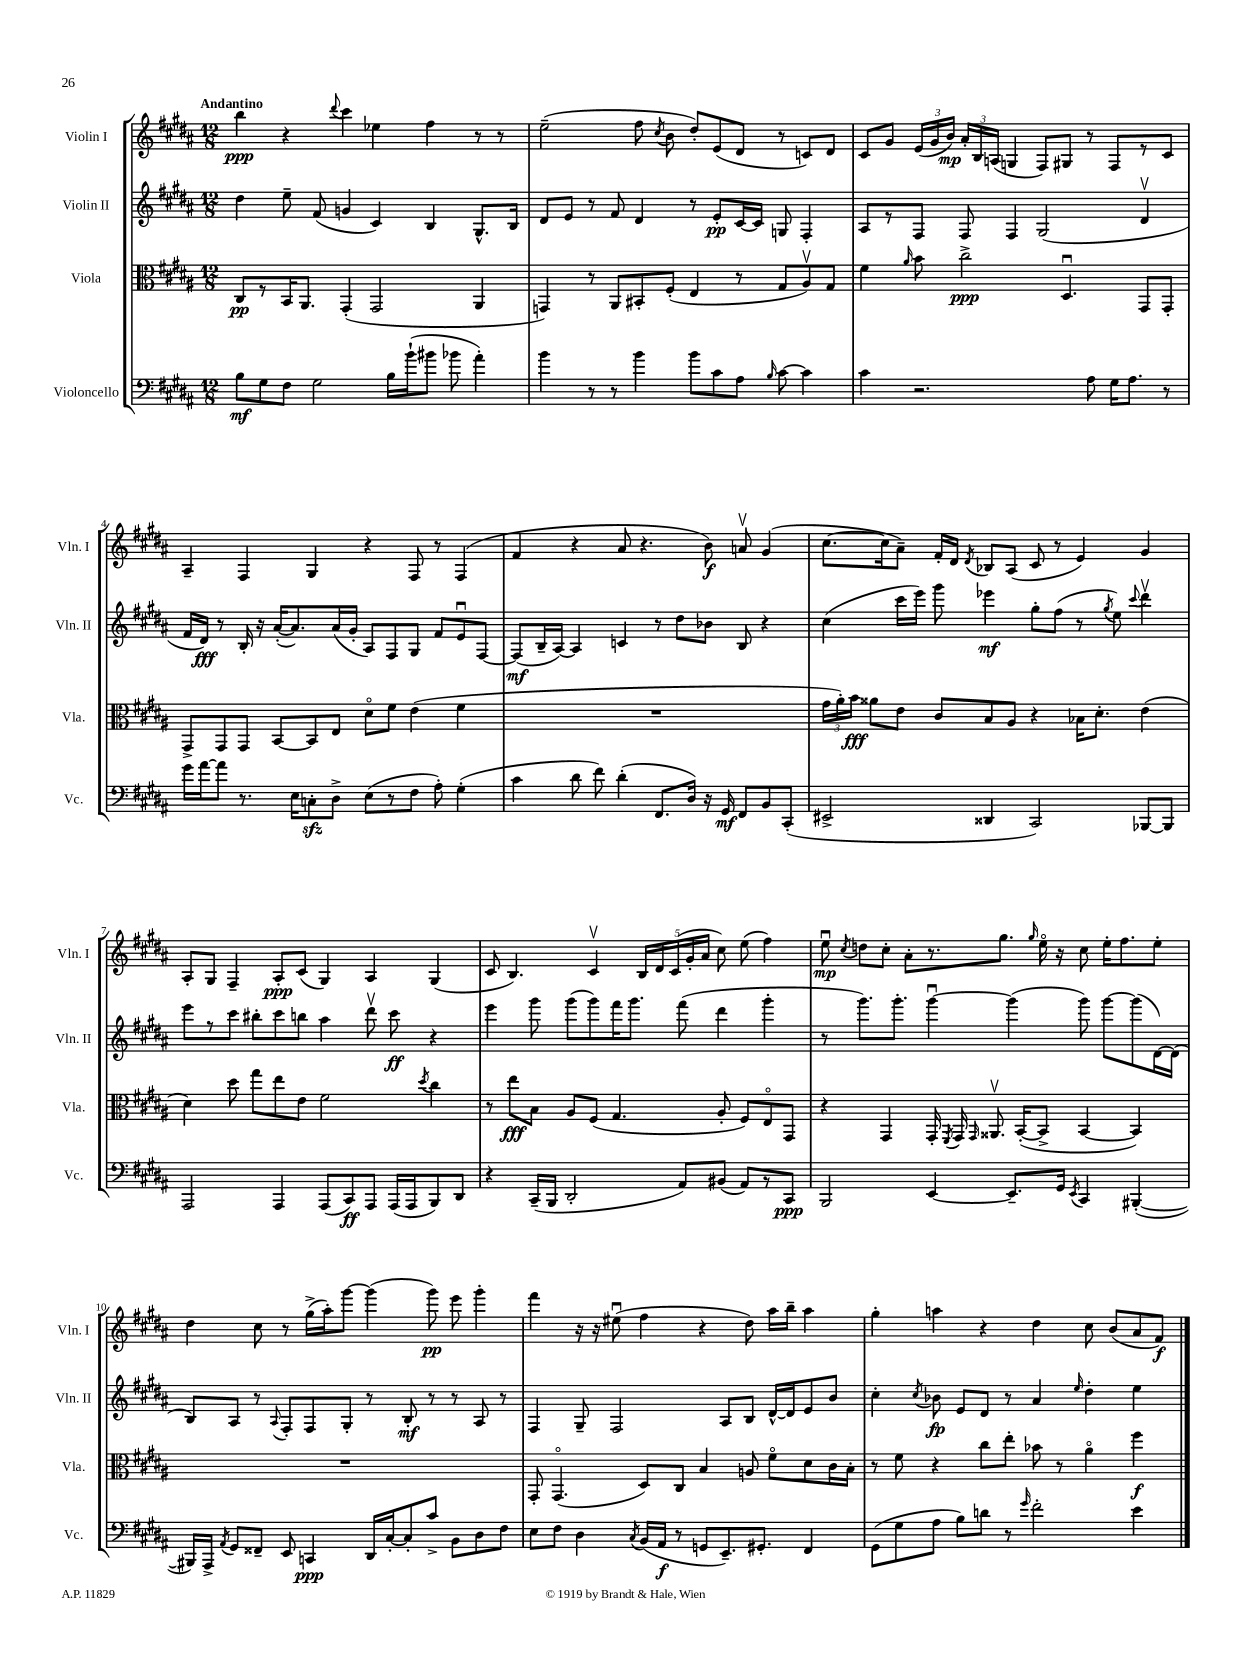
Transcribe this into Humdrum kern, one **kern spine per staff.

**kern	**dynam	**kern	**dynam	**kern	**dynam	**kern	**dynam
*part4	*part4	*part3	*part3	*part2	*part2	*part1	*part1
*staff4	*staff4	*staff3	*staff3	*staff2	*staff2	*staff1	*staff1
*I"Violoncello	*	*I"Viola	*	*I"Violin II	*	*I"Violin I	*
*I'Vc.	*	*I'Vla.	*	*I'Vln. II	*	*I'Vln. I	*
*clefF4	*	*clefC3	*	*clefG2	*	*clefG2	*
*k[f#c#g#d#a#]	*	*k[f#c#g#d#a#]	*	*k[f#c#g#d#a#]	*	*k[f#c#g#d#a#]	*
*M12/8	*	*M12/8	*	*M12/8	*	*M12/8	*
=1	=1	=1	=1	=1	=1	=1	=1
!	!	!	!	!	!	!LO:TX:a:B:t=Andantino	!
8B\L	mf	8C#/L	pp	4dd#\	.	4bb\	ppp
8G#\	.	8r	.	.	.	.	.
8F#\J	.	16BB/K	.	8ee~\	.	4r	.
.	.	8.AA#/J	.	.	.	.	.
2G#\	.	.	.	(8f#/	.	.	.
.	.	.	.	.	.	8qqddd#/	.
.	.	(4GG#'/	.	4gn/	.	4ccc#\	.
.	.	2GG#/	.	4c#/)	.	4ee-X\	.
16B\LL	.	.	.	.	.	.	.
(16b`\J	.	.	.	.	.	.	.
8b#X\J	.	.	.	4B/	.	4ff#\	.
8b-X\	.	.	.	.	.	.	.
4a#'\)	.	4AA#/	.	8.G#^^/L	.	8r	.
.	.	.	.	.	.	8r	.
.	.	.	.	16B/Jk	.	.	.
=2	=2	=2	=2	=2	=2	=2	=2
4b\	.	4GGn/)	.	8d#/L	.	(2ee~\	.
.	.	.	.	8e/J	.	.	.
8r	.	8r	.	8r	.	.	.
8r	.	8AA#/L	.	8f#/	.	.	.
4b\	.	8BB#X'/	.	4d#/	.	8ff#\	.
.	.	.	.	.	.	8qcc#/	.
.	.	(8F#'/J	.	.	.	8b\	.
8b\L	.	4E/	.	8r	.	8dd#'/L)	.
8c#\	.	.	.	8e'/L	pp	(8e/	.
8A#\J	.	8r	.	[16c#/L	.	8d#/J	.
.	.	.	.	16c#/JJ]	.	.	.
16qqB/	.	.	.	.	.	.	.
[8c#\	.	8G#/L	.	8Gn/	.	8r	.
4c#\]	.	8A#v/)	.	4F#'/	.	8cn/L)	.
.	.	8G#/J	.	.	.	8d#/J	.
=3	=3	=3	=3	=3	=3	=3	=3
4c#\	.	4f#\	.	8A#/L	.	8c#/L	.
.	.	.	.	8r	.	8g#/J	.
.	.	16qqa#/	.	.	.	.	.
2.r	.	8b\	.	8F#/J	.	(24e/LL	.
.	.	.	.	.	.	24g#/	.
.	.	.	.	.	.	24b/JJ)	mp
.	.	2cc#^\	ppp	8F#/	.	24a#'/LL	.
.	.	.	.	.	.	24B/	.
.	.	.	.	.	.	(24An/JJ	.
.	.	.	.	4F#/	.	4Gn/	.
.	.	.	.	(2G#/	.	8F#/L)	.
.	.	4.D#u/	.	.	.	8G#X/J	.
8A#\	.	.	.	.	.	8r	.
16G#\KL	.	.	.	.	.	8F#/L	.
8.A#\J	.	.	.	.	.	.	.
.	.	8GG#/L	.	4d#v/	.	8r	.
8r	.	8GG#'/J	.	.	.	8c#/J	.
!!LO:LB:g=z
=4	=4	=4	=4	=4	=4	=4	=4
16g#\LL	.	8GG#^/L	.	16f#/LL	.	4A#~/	.
[16a#\J	.	.	.	16d#/JJ)	fff	.	.
8a#\J]	.	8GG#/	.	8r	.	.	.
8.r	.	8GG#/J	.	16B'/	.	4F#/	.
.	.	.	.	16r	.	.	.
.	.	[8BB/L	.	([16a#'/KL	.	.	.
16E\KL	.	.	.	8.a#/])	.	.	.
8Cnzz'\	.	8BB/]	.	.	.	4G#/	.
8D#^\J	.	8E/J	.	(16a#/L	.	.	.
.	.	.	.	16g#'/JJ	.	.	.
(8E\L	.	8d#\L	.	8A#/L)	.	4r	.
8r	.	8f#\J	.	8F#/	.	.	.
8F#\J	.	(4e\	.	8G#/J	.	8F#/	.
8A#'\)	.	.	.	8f#/L	.	8r	.
(4G#'\	.	4f#\	.	8eu/	.	(4F#/	.
.	.	.	.	[8F#/J	.	.	.
=5	=5	=5	=5	=5	=5	=5	=5
4c#\	.	1.r	.	(8F#/L]	mf	4f#/	.
.	.	.	.	16B~/L	.	.	.
.	.	.	.	[16A#/JJ)	.	.	.
8d#\	.	.	.	4A#/]	.	4r	.
8f#\)	.	.	.	.	.	.	.
(4d#'\	.	.	.	4cn/	.	8a#/	.
.	.	.	.	.	.	4.r	.
8.FF#/L	.	.	.	8r	.	.	.
.	.	.	.	8dd#\L	.	.	.
16D#/Jk)	.	.	.	.	.	.	.
16r	.	.	.	8b-X\J	.	8b\)	f
16GG#/	mf	.	.	.	.	.	.
8FF#/L	.	.	.	8B/	.	8anv/	.
8BB/	.	.	.	4r	.	(4g#/	.
(8CC#'/J	.	.	.	.	.	.	.
=6	=6	=6	=6	=6	=6	=6	=6
2EE#X^/	.	24g#\LL	.	(4cc#\	.	[8.cc#\L	.
.	.	24a#'\)	.	.	.	.	.
.	.	24b\JJ	fff	.	.	.	.
.	.	8a##X\L	.	.	.	.	.
.	.	.	.	.	.	16cc#\k]	.
.	.	8e\J	.	16ccc#\LL	.	8a#~\J)	.
.	.	.	.	16eee\JJ)	.	.	.
.	.	8c#/L	.	8ggg#\	.	16f#'/LL	.
.	.	.	.	.	.	16d#/JJ	.
.	.	.	.	.	.	8qd#/	.
4DD##X/	.	8B/	.	4eee-X\	mf	8B-X/L	.
.	.	8A#/J	.	.	.	(8A#/J	.
2CC#/)	.	4r	.	8gg#'\L	.	8c#/	.
.	.	.	.	(8ff#\J	.	8r	.
.	.	16B-X\KL	.	8r	.	4e/)	.
.	.	8.d#'\J	.	.	.	.	.
.	.	.	.	8qgg#/	.	.	.
.	.	.	.	8ee\)	.	.	.
.	.	.	.	8qqccc#/	.	.	.
[8BBB-X/L	.	(4e\	.	4ddd#v\	.	4g#/	.
8BBB-/J]	.	.	.	.	.	.	.
!!LO:LB:g=z
=7	=7	=7	=7	=7	=7	=7	=7
2AAA#/	.	4d#\)	.	8eee\L	.	8A#'/L	.
.	.	.	.	8r	.	8G#/J	.
.	.	8dd#\	.	8ccc#\J	.	4F#~/	.
.	.	8gg#\L	.	8bb#X'\L	.	.	.
4AAA#/	.	8ee\	.	8ccc#\	.	8A#'/L	ppp
.	.	8e\J	.	8bbn\J	.	(8c#/J	.
(8AAA#/L	.	2f#\	.	4aa#\	.	4G#/)	.
8CC#/)	ff	.	.	.	.	.	.
8AAA#/J	.	.	.	8ddd#v\	.	4A#/	.
(16AAA#/LL	.	.	.	8ccc#\	ff	.	.
16AAA#/J	.	.	.	.	.	.	.
.	.	8qdd#/	.	.	.	.	.
8BBB/)	.	4cc#\	.	4r	.	(4G#/	.
8DD#/J	.	.	.	.	.	.	.
=8	=8	=8	=8	=8	=8	=8	=8
4r	.	8r	.	4eee\	.	8c#/	.
.	.	8ee\L	fff	.	.	4.B/)	.
(16CC#~/LL	.	8B\J	.	8ggg#\	.	.	.
16BBB/JJ	.	.	.	.	.	.	.
2DD#'/	.	8A#/L	.	(8ggg#\L	.	.	.
.	.	(8F#/J	.	8ggg#\)	.	4c#v/	.
.	.	4.G#/	.	16fff#\K	.	.	.
.	.	.	.	8.ggg#\J	.	.	.
.	.	.	.	.	.	20B/LL	.
.	.	.	.	.	.	20d#/	.
.	.	.	.	.	.	(20c#/	.
8AA#/L)	.	.	.	(8fff#\	.	.	.
.	.	.	.	.	.	20g#'/	.
.	.	.	.	.	.	20a#/JJ	.
(8BB#X/J	.	8A#'/	.	4ddd#\	.	8cc#\)	.
8AA#/L)	.	8F#/L)	.	.	.	(8ee\	.
8r	.	8E/	.	4ggg#'\	.	4ff#\)	.
8CC#/J	ppp	8GG#/J	.	.	.	.	.
=9	=9	=9	=9	=9	=9	=9	=9
2BBB/	.	4r	.	8r	.	8eeu\	mp
.	.	.	.	.	.	8qcc#/	.
.	.	.	.	8.ggg#\L)	.	8ddn\L	.
.	.	4GG#/	.	.	.	8cc#'\J	.
.	.	.	.	8.ggg#'\J	.	.	.
.	.	.	.	.	.	8a#'\L	.
[4EE/	.	16GG#'/	.	[4ggg#u\	.	8.r	.
.	.	8qFF#/	.	.	.	.	.
.	.	16GG#/	.	.	.	.	.
.	.	16qqGG#/	.	.	.	.	.
.	.	8.AA##Xv/	.	.	.	.	.
.	.	.	.	.	.	8.gg#\J	.
8.EE~/L]	.	.	.	(4ggg#\]	.	.	.
.	.	([16BB'/KL	.	.	.	.	.
.	.	.	.	.	.	16qqgg#/	.
.	.	8BB^/J]	.	.	.	16ee\	.
16GG#/Jk	.	.	.	.	.	16r	.
8qEE/	.	.	.	.	.	.	.
4CC#/	.	[4BB/	.	8ggg#\)	.	8cc#\	.
.	.	.	.	[8ggg#\L	.	16ee'\KL	.
.	.	.	.	.	.	8.ff#\	.
([4BBB#X'/	.	4BB/])	.	(8ggg#\]	.	.	.
.	.	.	.	[16d#\L)	.	8ee'\J	.
.	.	.	.	(16d#\JJ]	.	.	.
!!LO:LB:g=z
=10	=10	=10	=10	=10	=10	=10	=10
16BBB#X/LL])	.	1.r	.	8B/L)	.	4dd#\	.
16AAA#^/JJ	.	.	.	.	.	.	.
8qAA#/	.	.	.	.	.	.	.
8GG#/L	.	.	.	8A#/J	.	.	.
8FF##X~/J	.	.	.	8r	.	8cc#\	.
.	.	.	.	8qqA#/	.	.	.
8EE/	.	.	.	8F#'/L	.	8r	.
4CCn/	ppp	.	.	8F#/	.	(16gg#^\LL	.
.	.	.	.	.	.	16aa#'\J)	.
.	.	.	.	8G#'/J	.	[8ggg#\J	.
16DD#/LL	.	.	.	8r	.	(4ggg#\]	.
[16C#'/J	.	.	.	.	.	.	.
8C#'/]	.	.	.	8B'/	mf	.	.
8c#^/J	.	.	.	8r	.	8ggg#\)	pp
8BB\L	.	.	.	8r	.	8eee\	.
8D#\	.	.	.	8A#/	.	4ggg#'\	.
8F#\J	.	.	.	8r	.	.	.
=11	=11	=11	=11	=11	=11	=11	=11
8E\L	.	8GG#'/	.	4F#/	.	4fff#\	.
8F#\J	.	(4.GG#/	.	.	.	.	.
4D#\	.	.	.	8G#~/	.	16r	.
.	.	.	.	.	.	16r	.
.	.	.	.	2F#/	.	(8ee#Xu\	.
8qC#/	.	.	.	.	.	.	.
(16BB/LL	.	8D#/L)	.	.	.	4ff#\	.
16AA#/JJ	f	.	.	.	.	.	.
8r	.	8C#/J	.	.	.	.	.
8GGn/L	.	4B/	.	.	.	4r	.
8.EE~/)	.	.	.	8A#/L	.	.	.
.	.	8An/	.	8B/J	.	8dd#\)	.
8.GG#X'/J	.	.	.	.	.	.	.
.	.	8f#\L	.	[16d#^^/LL	.	16aa#\LL	.
.	.	.	.	16d#/J]	.	16bb~\JJ	.
4FF#/	.	8d#\	.	8e/	.	4aa#\	.
.	.	16c#\L	.	8b/J	.	.	.
.	.	16B'\JJ	.	.	.	.	.
=12	=12	=12	=12	=12	=12	=12	=12
(8GG#\L	.	8r	.	4cc#'\	.	4gg#'\	.
8G#\	.	8f#\	.	.	.	.	.
.	.	.	.	8qcc#/	.	.	.
8A#\J	.	4r	.	8b-X\	fp	4aan\	.
8B\L)	.	.	.	8e/L	.	.	.
8dn\J	.	8cc#\L	.	8d#/J	.	4r	.
8r	.	8ee'\J	.	8r	.	.	.
16qqg#/	.	.	.	.	.	.	.
2f#'\	.	8b-X\	.	4a#/	.	4dd#\	.
.	.	8r	.	.	.	.	.
.	.	.	.	16qqee/	.	.	.
.	.	4a#\	.	4dd#'\	.	8cc#\	.
.	.	.	.	.	.	(8b/L	.
4e\	.	4ff#\	f	4ee\	.	8a#/	.
.	.	.	.	.	.	8f#/J)	f
==	==	==	==	==	==	==	==
*-	*-	*-	*-	*-	*-	*-	*-
